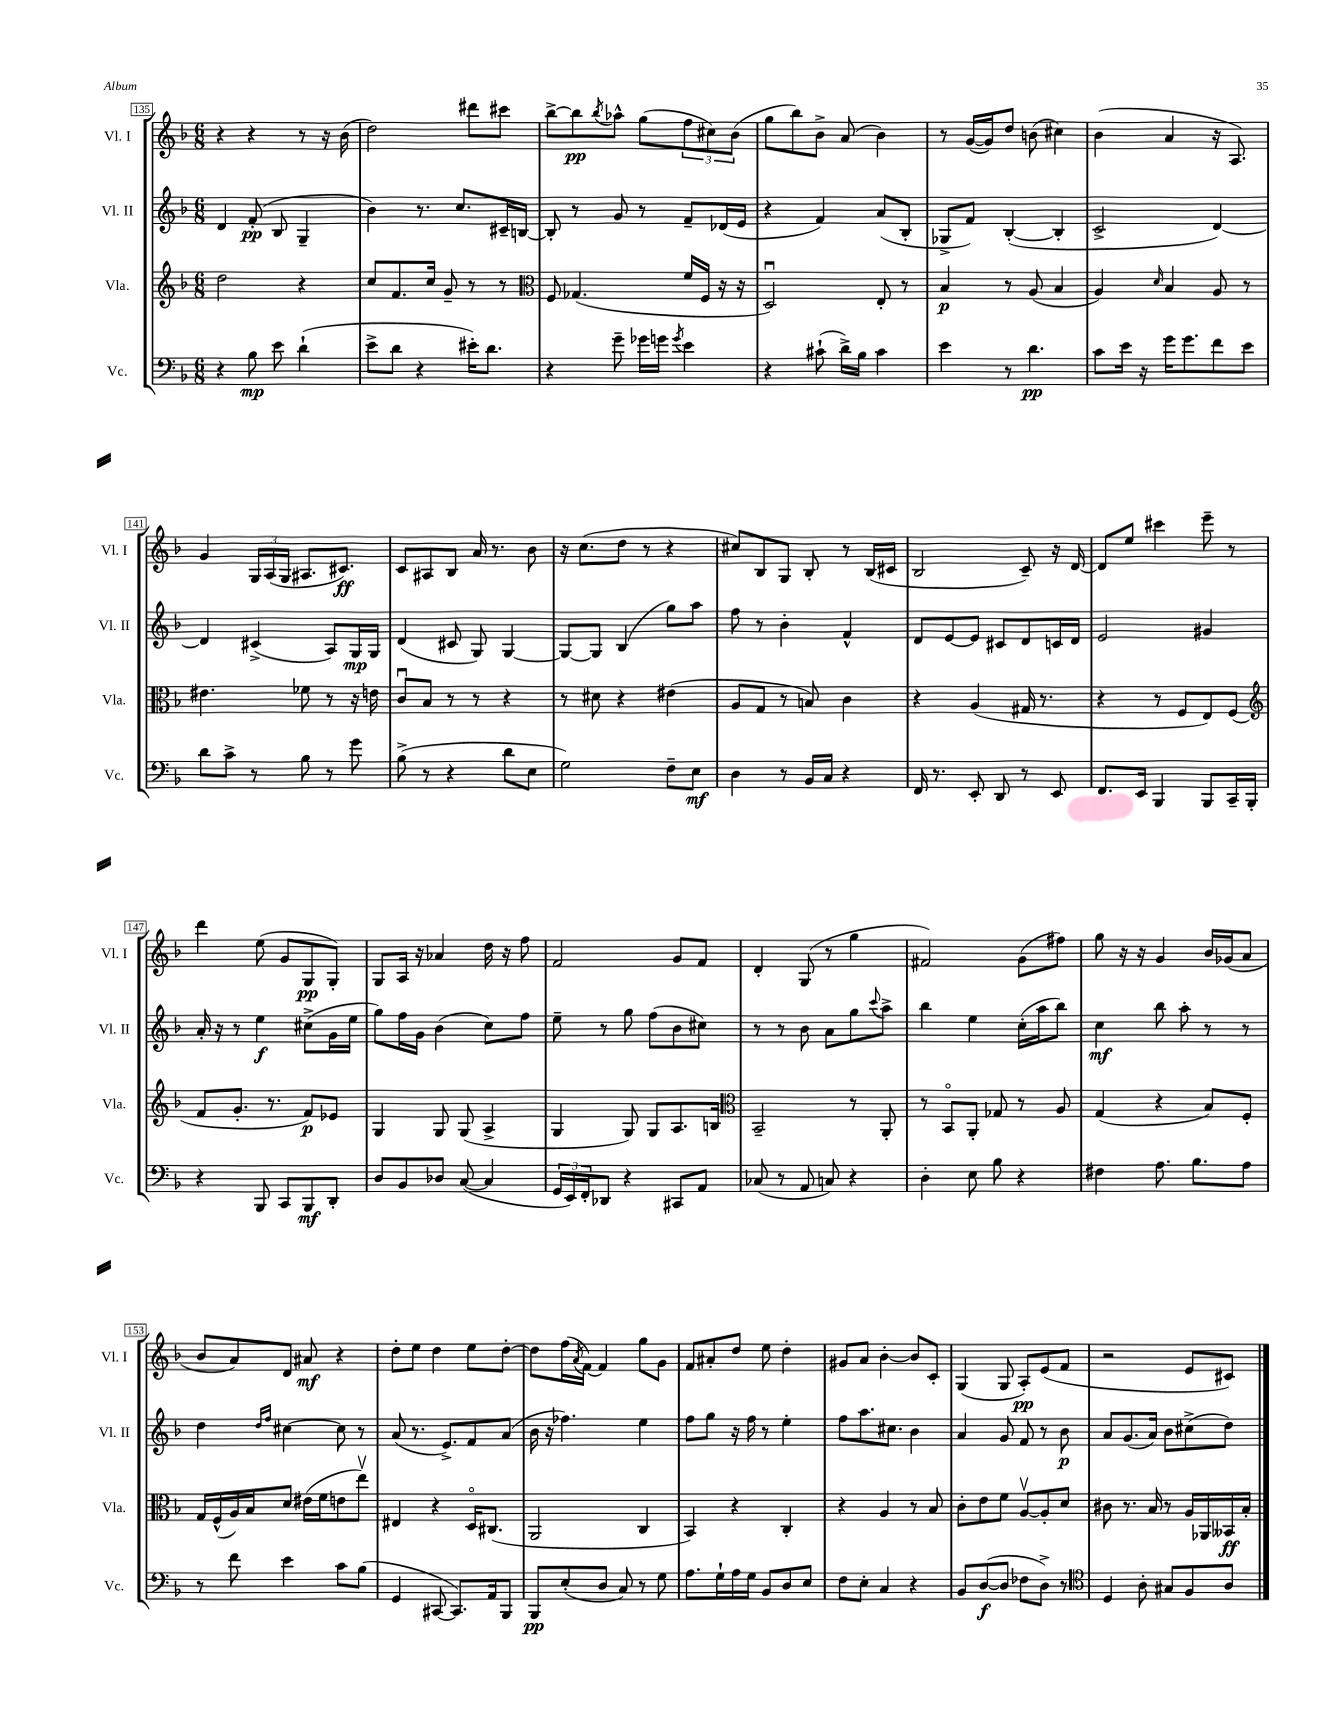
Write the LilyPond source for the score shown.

<<
\new StaffGroup <<
\new Staff = "s0" \with { instrumentName = "Vl. I" shortInstrumentName = "Vl. I" } {
    \clef treble \key f \major \numericTimeSignature \time 6/8
    r4 r4 r8 r16 bes'16( |
    d''2) dis'''8 cis'''8 |
    bes''8~-> bes''8\pp \acciaccatura { bes''8 } aes''8-^ g''8( \tuplet 3/2 { f''8 cis''8) bes'8( } |
    g''8 bes''8) bes'8-> a'8( bes'4) |
    r8 g'16~( g'16) d''8 b'8( cis''4) |
    bes'4( a'4 r16 a8.) |
    g'4 \tuplet 3/2 { g16 a16( g16 } ais8. cis'8.\ff) |
    c'8 ais8 bes8 a'16 r8. bes'8 |
    r16 c''8.( d''8 r8 r4 |
    cis''8) bes8 g8 bes8-. r8 bes16( cis'16 |
    bes2 c'8--) r16 d'16~ |
    d'8 e''8 cis'''4 e'''8-- r8 |
    d'''4 e''8( g'8 g8\pp g8-.) |
    g8 a16 r16 aes'4 d''16 r16 f''8 |
    f'2 g'8 f'8 |
    d'4-. g8( r8 g''4 |
    fis'2) g'8( fis''8) |
    g''8 r16 r16 g'4 bes'16 ges'16( a'8 |
    bes'8 a'8) d'8 ais'8\mf r4 |
    d''8-. e''8 d''4 e''8 d''8~-. |
    d''8 f''16( \acciaccatura { a'8 } f'16~) f'4 g''8 g'8 |
    f'8 ais'8-. d''8 e''8 d''4-. |
    gis'8 a'8 bes'4~-. bes'8 c'8-. |
    g4( g8 a8-.\pp) e'8( f'8 |
    r2 e'8 cis'8) \bar "|." |
}
\new Staff = "s1" \with { instrumentName = "Vl. II" shortInstrumentName = "Vl. II" } {
    \clef treble \key f \major \numericTimeSignature \time 6/8
    d'4 f'8-.\pp( bes8 g4-- |
    bes'4) r8. c''8. cis'16-- b16~ |
    b8-. r8 g'8 r8 f'8-- des'16( e'16 |
    r4 f'4) a'8( bes8-. |
    ges8-> f'8) bes4~-.( bes4-. |
    c'2-> d'4~) |
    d'4 cis'4->( a8) g16\mp g16 |
    d'4( cis'8 g8) g4~ |
    g8~ g8 bes4( g''8) a''8 |
    f''8 r8 bes'4-. f'4-^ |
    d'8 e'8~ e'8 cis'8 d'8 c'16 d'16 |
    e'2 gis'4 |
    a'16-. r16 r8 e''4\f cis''8->( g'16 e''16 |
    g''8) f''16 g'16 bes'4( c''8) f''8 |
    e''8-- r8 g''8 f''8( bes'8 cis''8) |
    r8 r8 bes'8 a'8 g''8 \appoggiatura { c'''8 } a''8-> |
    bes''4 e''4 c''16-.( a''16 bes''8) |
    c''4\mf bes''8 a''8-. r8 r8 |
    d''4 \grace { d''16 f''16 } cis''4~ cis''8 r8 |
    a'8( r8. e'8.->) f'8 a'8( |
    bes'16 r16 fes''4.) e''4 |
    f''8 g''8 r16 f''16 r8 e''4-. |
    f''8 a''8. cis''8. bes'4 |
    a'4 g'8 f'8 r8 bes'8\p |
    a'8 g'8.( a'16) bes'8 cis''8->( d''8) \bar "|." |
}
\new Staff = "s2" \with { instrumentName = "Vla." shortInstrumentName = "Vla." } {
    \clef treble \key f \major \numericTimeSignature \time 6/8
    d''2 r4 |
    c''8 f'8. c''16 g'8-- r8 r8 |
    \clef alto f8 ges4.( f'16 f16 r16 r16 |
    d2\downbow) e8-. r8 |
    bes4\p r8 a8( bes4 |
    a4) \grace { d'16 } bes4 a8 r8 |
    eis'4. fes'8 r8 r16 e'16 |
    c'8\downbow bes8 r8 r8 r4 |
    r8 dis'8 r4 eis'4( |
    a8 g8 r8 b8) c'4 |
    r4 a4( gis16 r8. |
    r4 r8 f8 e8) f8( |
    \clef treble f'8 g'8.-. r8. f'8\p) ees'8 |
    g4 g8 g8( a4-> |
    g4 g8) g8 a8. b16 |
    \clef alto bes,2-- r8 a,8-. |
    r8 bes,8\flageolet a,8-. ges8 r8 a8 |
    g4( r4 bes8) f8-. |
    g16 f16-^( a16) bes16 d'8 eis'16( f'16 e'8 e''8\upbow) |
    eis4 r4 d16\flageolet cis8.( |
    a,2 c4 |
    bes,4) r4 c4-. |
    r4 a4 r8 bes8 |
    c'8-. e'8 f'8 a8~\upbow a8-. d'8 |
    cis'8 r8. bes16 r8 a16 aes,16 beses,16\ff bes16-. \bar "|." |
}
\new Staff = "s3" \with { instrumentName = "Vc." shortInstrumentName = "Vc." } {
    \clef bass \key f \major \numericTimeSignature \time 6/8
    r4 bes8\mp e'8 d'4-!( |
    e'8-> d'8 r4 eis'16-.) d'8. |
    r4 g'8-- ges'16 g'16 \acciaccatura { g'8 } e'4 |
    r4 cis'8-!( d'16->) bes16 cis'4 |
    e'4 r8 d'4.\pp |
    c'8 e'16 r16 g'16 g'8. f'8 e'8 |
    d'8 c'8-> r8 bes8 r8 g'8 |
    bes8->( r8 r4 d'8 e8 |
    g2) f8-- e8\mf |
    d4 r8 bes,16 c16 r4 |
    f,16 r8. e,8-. d,8 r8 e,8 |
    f,8. e,16 bes,,4 bes,,8 c,16-- bes,,16-. |
    r4 bes,,8 c,8 bes,,8\mf d,8-. |
    d8 bes,8 des8 c8~( c4 |
    \tuplet 3/2 { g,16 e,16) f,16-. } des,8 r4 cis,8 a,8 |
    ces8( r8 a,8 c8) r4 |
    d4-. e8 bes8 r4 |
    fis4 a8. bes8. a8 |
    r8 f'8 e'4 c'8 bes8( |
    g,4 cis,8~ cis,8.) a,16 bes,,8 |
    bes,,8\pp e8-.( d8 c8) r8 g8 |
    a8. g16-! a16 g16 bes,8 d8 e8 |
    f8 e8-. c4 r4 |
    bes,8 d8~\f( d8 fes8 d8->) r8 |
    \clef tenor d4 a8-. gis8 f8 a8 \bar "|." |
}
>>
>>
\layout { \context { \Score currentBarNumber = #135 \override BarNumber.stencil = #(make-stencil-boxer 0.1 0.3 ly:text-interface::print) } }
